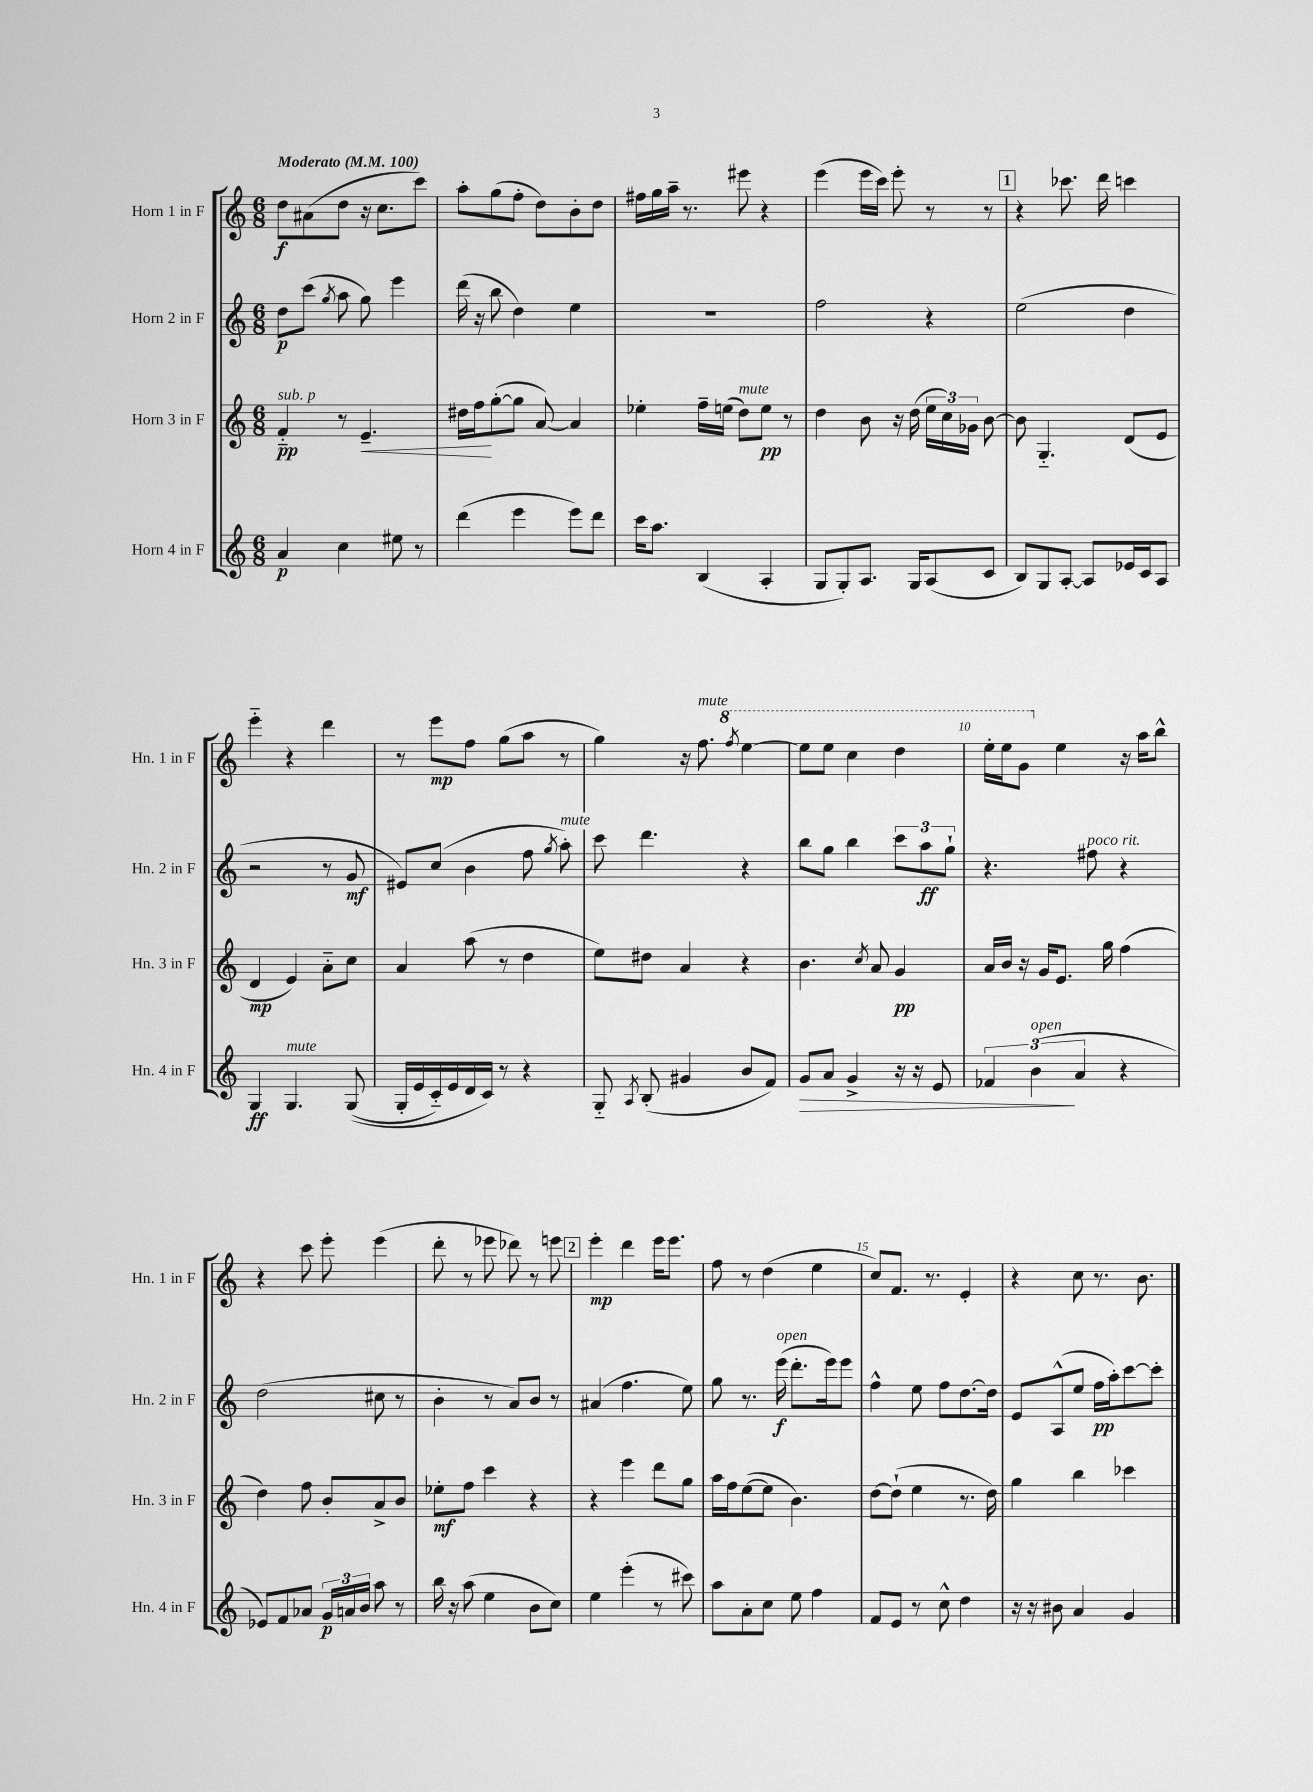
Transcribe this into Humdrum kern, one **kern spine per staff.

**kern	**kern	**kern	**kern
*staff4	*staff3	*staff2	*staff1
*clefG2	*clefG2	*clefG2	*clefG2
*k[]	*k[]	*k[]	*k[]
*M6/8	*M6/8	*M6/8	*M6/8
*MM100	*MM100	*MM100	*MM100
4a	4f'~	8dd	8dd
.	.	(8ccc	(8a#
.	.	8qgg	.
4cc	8r	8aa	8dd
.	4.e~	8gg)	16r
.	.	.	8.cc
8ee#	.	4eee	.
8r	.	.	8ccc)
=	=	=	=
(4ddd	16dd#	(16ddd	8aa'
.	16ff	16r	.
.	([8gg'	8bb	(8gg
4eee	8gg]	4dd)	8ff'
.	[8a)	.	8dd)
8eee)	4a]	4ee	8b'
8ddd	.	.	8dd
=	=	=	=
16ccc	4ee-'	2.r	16ff#
8.aa	.	.	16gg
.	.	.	16aa~
.	.	.	8.r
(4B	16ff~	.	.
.	(16ee	.	.
.	8dd)	.	8eee#
4A'	8ee	.	4r
.	8r	.	.
=	=	=	=
8G	4dd	2ff	(4eee
8G')	.	.	.
8.A	8b	.	16eee
.	.	.	16ccc)
.	16r	.	8eee'
16G	(16dd	.	.
(8A	24ee	4r	8r
.	24cc)	.	.
.	24g-	.	.
8c	[8b	.	8r
=	=	=	=
8B)	8b]	(2ee	4r
8G	4.G'~	.	.
[8A'	.	.	8.ccc-
8A]	.	.	.
.	.	.	16ddd
16e-	(8d	4dd	4ccc
16c	.	.	.
8A	8e	.	.
=	=	=	=
4G	4d	2r	4eee'~
4.G	4e)	.	4r
.	8a'~	8r	4ddd
&((8G	8cc	8g	.
=	=	=	=
16G'	4a	8e#)	8r
16e	.	.	.
16c'~)	.	(8cc	8eee
16e	.	.	.
16d	(8aa	4b	8ff
16c&)	.	.	.
8r	8r	.	(8gg
4r	4dd	8ff	8aa
.	.	8qgg	.
.	.	8aa')	8r
=	=	=	=
8G'~	8ee)	8ccc	4gg)
8qA	.	.	.
(8B'	8dd#	4.ddd	.
4g#	4a	.	16r
.	.	.	8.ff
.	.	.	8qfff
8b	4r	4r	[4eee
8f)	.	.	.
=	=	=	=
8g	4.b	8bb	8eee]
8a	.	8gg	8eee
4g^	.	4bb	4ccc
.	8qcc	.	.
.	8a	.	.
16r	4g	12ccc	4ddd
16r	.	.	.
.	.	12aa	.
8e	.	.	.
.	.	12gg`	.
=	=	=	=
6f-	16a	4.r	16eee'
.	16b	.	16eee
.	16r	.	8gg
(6b	.	.	.
.	16g	.	.
.	8.e	.	4ee
6a	.	.	.
.	.	8ff#	.
.	16gg	.	.
4r	(4ff	4r	16r
.	.	.	16aa
.	.	.	8bb^^
=	=	=	=
8e-)	4dd)	(2dd	4r
8f	.	.	.
8a-	8ff	.	8ccc
24g	8b'	.	8eee'
24a	.	.	.
24b	.	.	.
8aa	8a^	8cc#	(4eee
8r	8b	8r	.
=	=	=	=
16bb	8ee-'	4b'	8ddd'
16r	.	.	.
(8aa	8ff	.	8r
4ee	4ccc	8r	8eee-
.	.	8a)	8ddd-)
8b	4r	8b	8r
8cc)	.	8r	8eee
=	=	=	=
4ee	4r	(4a#	4eee'
(4eee'	4eee	4.ff	4ddd
8r	8ddd	.	16eee
.	.	.	8.eee
8ccc#)	8gg	8ee)	.
=	=	=	=
8aa	16aa	8gg	8ff
.	16ff	.	.
8a'	([8ee	8.r	8r
8cc	8ee]	.	(4dd
.	.	(16eee	.
8ee	4.b)	8.ddd'	.
4ff	.	.	4ee
.	.	16eee)	.
.	.	8eee	.
=	=	=	=
8f	[8dd	4ff^^	8cc)
8e	(8dd`]	.	8.f
8r	4ee	8ee	.
.	.	.	8.r
8cc^^	.	8ff	.
4dd	8.r	[8.dd	4e'
.	16dd)	16dd]	.
=	=	=	=
16r	4gg	8e	4r
16r	.	.	.
8b#	.	(8A^^	.
4a	4bb	8ee	8cc
.	.	16ff	8.r
.	.	16aa')	.
4g	4ccc-	[8ccc	.
.	.	.	8.b
.	.	8ccc']	.
==	==	==	==
*-	*-	*-	*-
